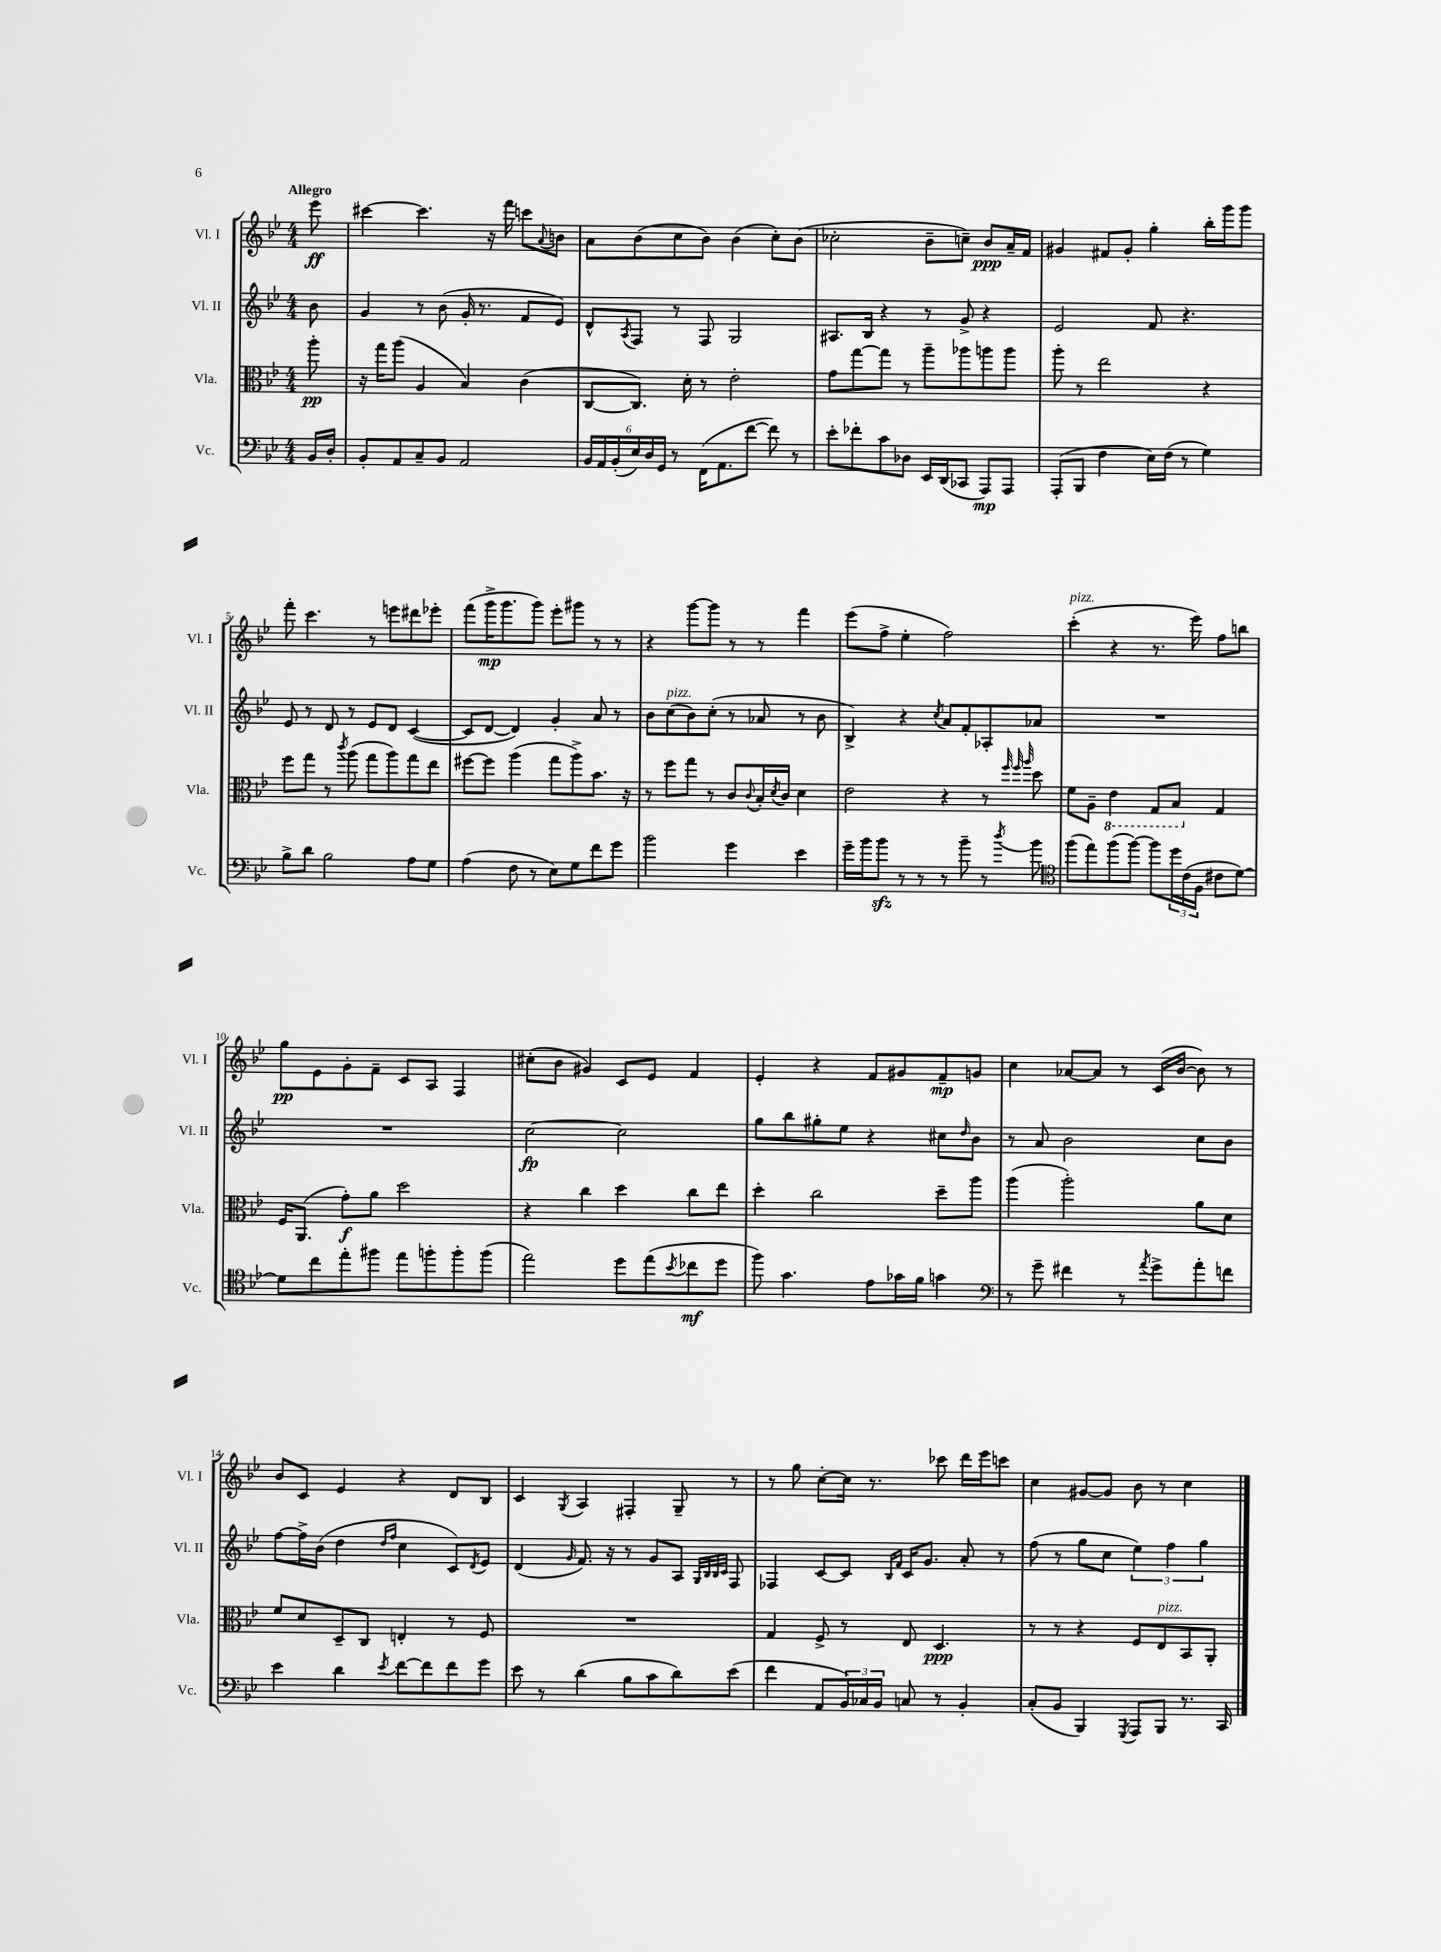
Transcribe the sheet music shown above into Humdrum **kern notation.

**kern	**kern	**kern	**kern
*staff4	*staff3	*staff2	*staff1
*clefF4	*clefC3	*clefG2	*clefG2
*k[b-e-]	*k[b-e-]	*k[b-e-]	*k[b-e-]
*M4/4	*M4/4	*M4/4	*M4/4
16BB-	8aa'	8b-	8eee-
16D'	.	.	.
=	=	=	=
8BB-'	16r	4g	[4ccc#
.	16gg	.	.
8AA	(8aa	.	.
8C~	4A	8r	4.ccc#]
8BB-	.	(8b-	.
2AA	4B-)	16g'	.
.	.	8.r	.
.	.	.	16r
.	.	.	16fff
.	(4c	8f	8ccc
.	.	.	8qqa
.	.	8e-)	8b
=	=	=	=
24BB-	[8C	8d^^	8a
24AA	.	.	.
(24BB-'	.	.	.
.	.	8qA	.
24E-)	8.C])	8F	(8b-
24D	.	.	.
24GG	.	.	.
8r	.	8r	8cc
.	16d'	.	.
(16FF	8r	8F	8b-)
8.AA	.	.	.
.	2e-'	2G	(4b-
[8f	.	.	.
8f])	.	.	8cc')
8r	.	.	(8b-
=	=	=	=
8e-'	8g	8.A#	2cc-'
8f-'	[8gg	.	.
.	.	16B-	.
8c	8gg]	4r	.
8D-	8r	.	.
16EE-	8aa~	8r	8b-~
(16DD	.	.	.
8CC-	8aa-	8g^	8cc~)
8AAA)	8aa	4r	8b-
8AAA	8aa	.	16a~
.	.	.	16f
=	=	=	=
(8AAA'	8aa'	2e-	4g#
8BBB-	8r	.	.
4F	2ee-	.	8f#
.	.	.	8g#'
16E-)	.	8f	4gg'
(16F	.	.	.
8r	.	4.r	.
4G)	4r	.	16bb-'
.	.	.	16ggg
.	.	.	8ggg
=	=	=	=
8B-^	8ff	8e-	8fff'
8d	8gg	8r	4.ccc
2B-	8r	8d	.
.	8qccc	.	.
.	(8aa	8r	.
.	8gg	8e-	8r
.	8aa)	8d	8eee
8A	8gg	([4c	8ddd#
8G	8ee-	.	8eee-'
=	=	=	=
(4A	[8ff#	8c]	(8fff
.	8ff#]	[8d	16ggg^
.	.	.	8.ggg
8F	(4aa	4d])	.
8r	.	.	8ggg)
8E-)	8gg	4g'	8eee-'
8G	8aa^)	.	8ggg#
8f	8.b-	8a	8r
8g	.	8r	8r
.	16r	.	.
=	=	=	=
2b-	8r	8b-	4r
.	8ff	(8cc	.
.	8gg	8b-)	[8ggg
.	8r	(8cc'	8ggg]
4g	8c	8r	8r
.	8qqc	.	.
.	16B-'	8a-	8r
.	8qd	.	.
.	16c	.	.
4e-	4d	8r	4fff
.	.	8b-	.
=	=	=	=
16g~	2e-	4B-^)	(8eee-
16b-	.	.	.
8b-	.	.	8ff^
8r	.	4r	4ee-'
8r	.	.	.
.	.	8qcc	.
8r	4r	8a	2ff)
8b-~	.	8f'	.
8r	8r	8A-'	.
.	32qqff	.	.
.	32qqff	.	.
8qdd	32qqaa	.	.
8b-	8dd	8a-	.
=	=	=	=
*clefC4	*	*	*
(8ff	8f	1r	(4ccc'
8ee-)	8A~	.	.
(8ff	4E-	.	4r
[8ff)	.	.	.
8ff]	8GG	.	8.r
24dd	8BB-	.	.
(24c	.	.	.
.	.	.	16eee-)
24F	.	.	.
8c#	4G	.	8ff
[8d)	.	.	8bb
=	=	=	=
8d]	16F	1r	8gg
.	(8.AA	.	.
8cc	.	.	8e-
8ee-'	8g')	.	8g'
8ff#	8a	.	8f~
8ee-	2dd	.	8c
8ff'	.	.	8A
8ff'	.	.	4F
(8ff	.	.	.
=	=	=	=
2ee-)	4r	[2cc	(8cc#'
.	.	.	8b-
.	4cc	.	4g#)
8dd	4dd	2cc]	8c
(8ee-	.	.	8e-
8qb-	.	.	.
8cc-	8cc	.	4f
8dd	8ee-	.	.
=	=	=	=
8ff)	4dd'	8gg	4e-'
4.g	.	8bb-	.
.	2cc	8gg#'	4r
.	.	8ee-	.
8e-	.	4r	8f
16g-	.	.	8g#
16f	.	.	.
4g	8dd~	8cc#	8f~
.	.	16qqdd	.
.	8aa	8b-	8g
=	=	=	=
*clefF4	*	*	*
8r	(4aa	8r	4cc
8g~	.	8a	.
4f#	2aa')	2b-	[8a-
.	.	.	8a-]
8r	.	.	8r
8qa	.	.	.
8g^	.	.	(16c
.	.	.	[16b-
8a'	8a	8cc	8b-])
8f	8d	8b-	8r
=	=	=	=
4e-	8f	[8ff	8b-
.	8d	16ff^]	8c
.	.	(16b-	.
4d	8D~	4dd	4e-
.	8C	.	.
.	.	16qqdd	.
8qe-	.	16qqff	.
[8f	4E'	4cc	4r
8f]	.	.	.
8f	8r	8c)	8d
.	.	8qd	.
8g	8F	8e-	8B-
=	=	=	=
8e-	1r	(4d	4c
8r	.	.	.
.	.	16qqg	8qG
(4d	.	8.f)	4A
.	.	16r	.
8B-	.	8r	4F#'
8c	.	8g	.
8d)	.	8A	8G~
.	.	32qqG	.
.	.	32qqB-	.
.	.	32qqB-	.
.	.	32qqc	.
(8e-	.	8F	8r
=	=	=	=
4f	4G	4F-	8r
.	.	.	8gg
8AA	8F^	[8c	[8cc'
24BB-)	8r	8c]	16cc]
24C-	.	.	.
.	.	.	8.r
24BB-	.	.	.
.	.	16qqB-	.
.	.	16qqf	.
8C	8E-	16c	.
.	.	8.g	.
8r	4.D	.	8ccc-
4BB-'	.	8a'	16ddd
.	.	.	16eee-
.	.	8r	8ccc
=	=	=	=
(8C'	8r	(8ff	4cc
8BB-	8r	8r	.
4BBB-)	4r	8gg	[8g#
.	.	8cc	8g#]
8qGGG	.	.	.
8AAA	8F	6ee-)	8b-
8BBB-	8E-	.	8r
.	.	6ff	.
8.r	8BB-	.	4cc
.	.	6gg	.
.	8AA'	.	.
16CC	.	.	.
==	==	==	==
*-	*-	*-	*-
